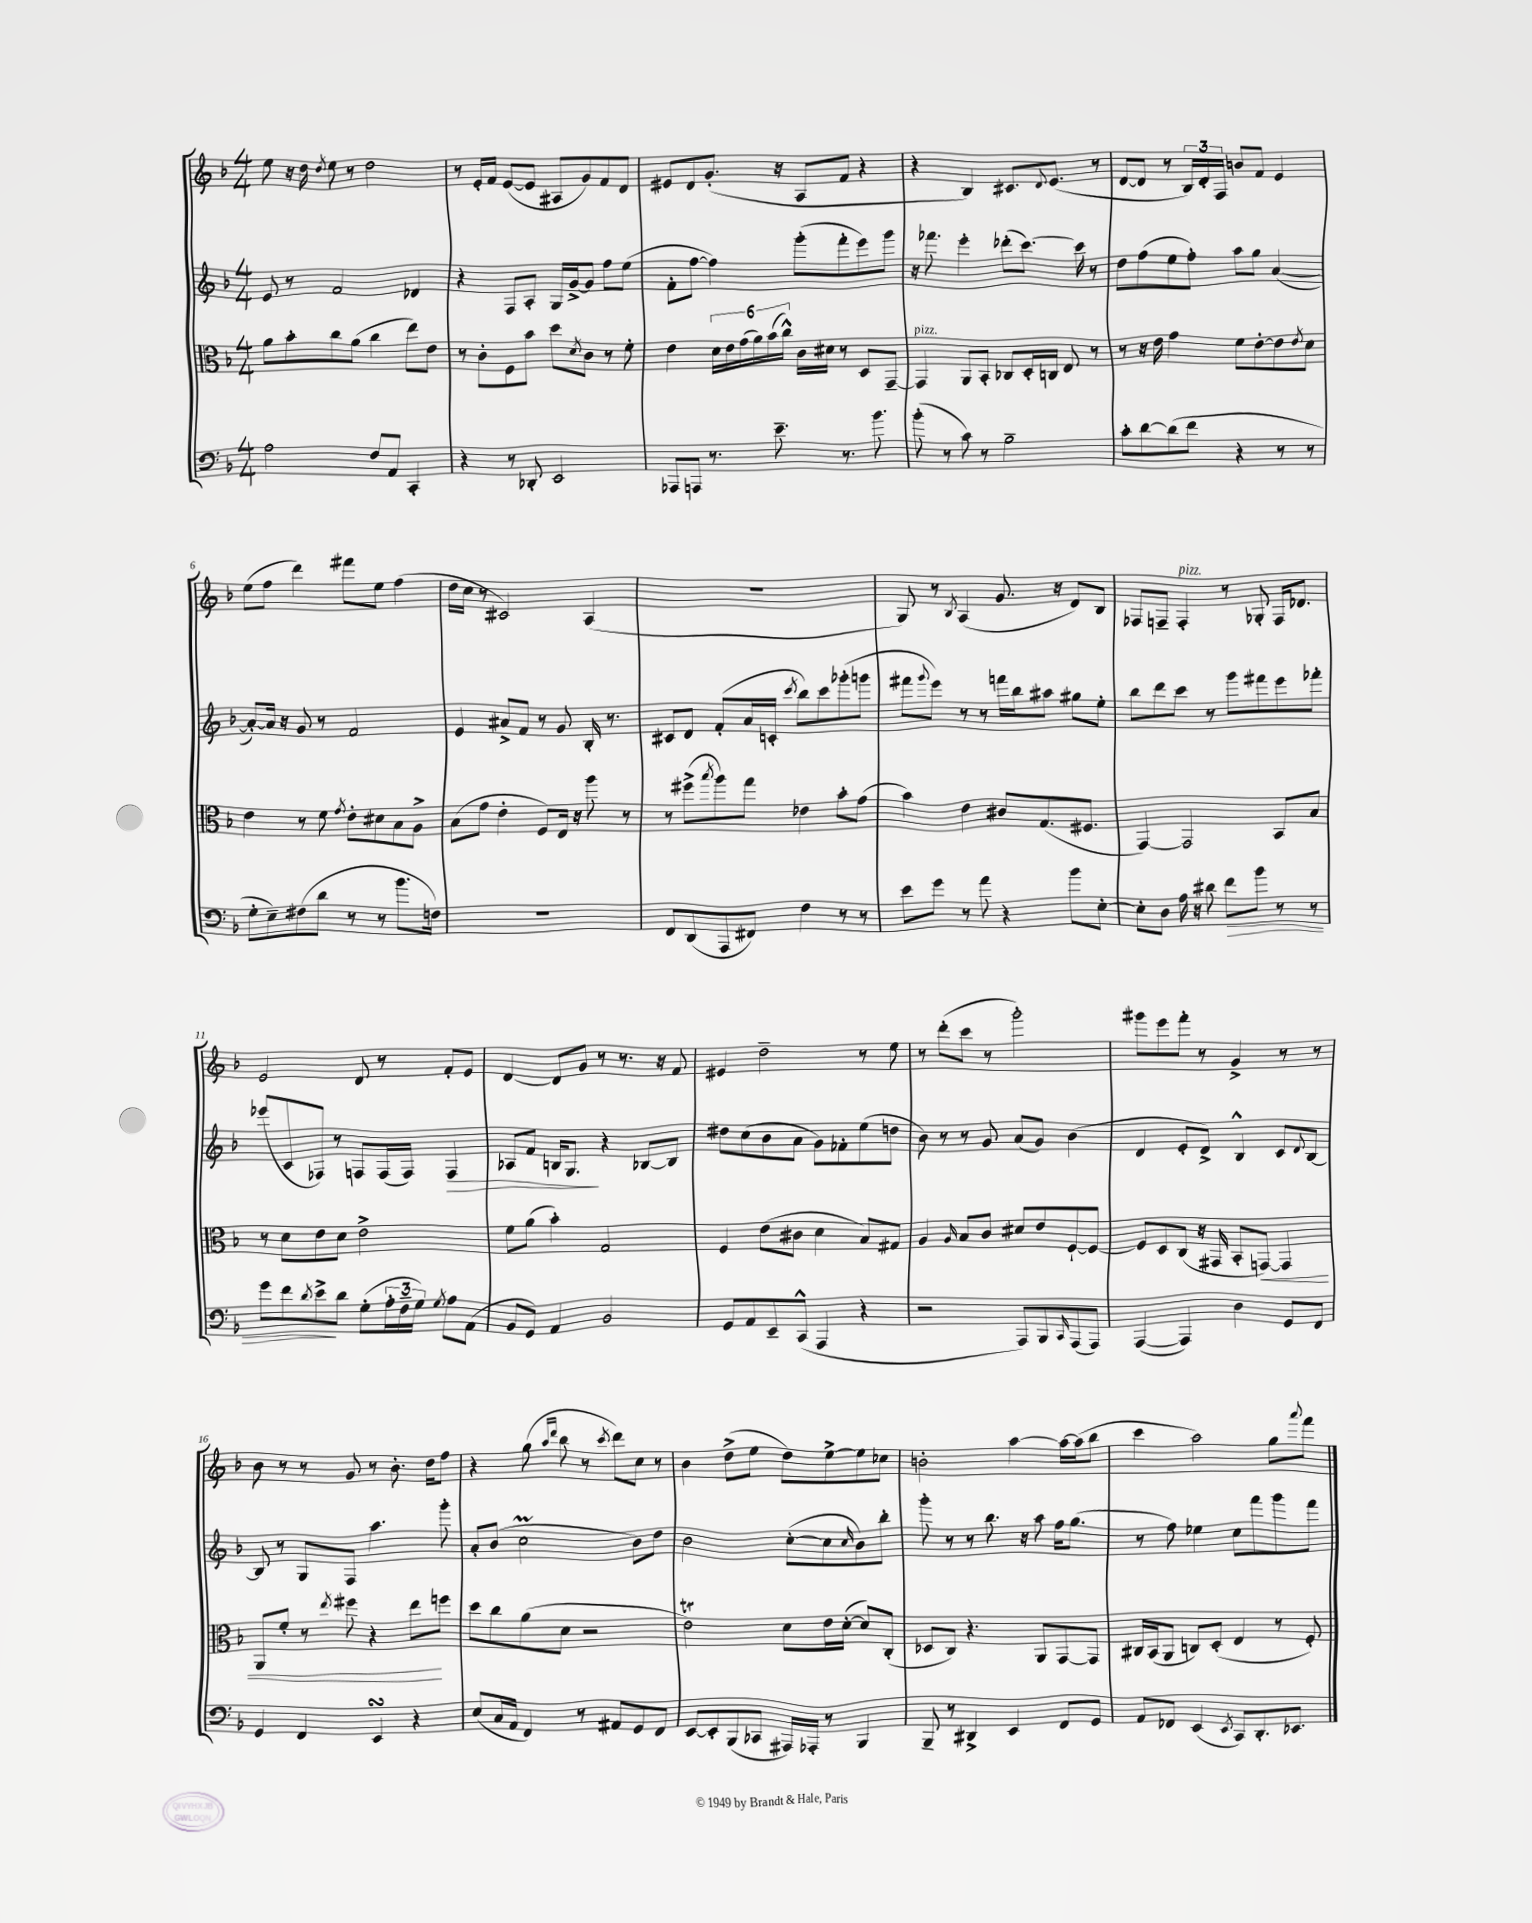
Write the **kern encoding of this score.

**kern	**kern	**kern	**kern
*staff4	*staff3	*staff2	*staff1
*clefF4	*clefC3	*clefG2	*clefG2
*k[b-]	*k[b-]	*k[b-]	*k[b-]
*M4/4	*M4/4	*M4/4	*M4/4
2A\	8a\L	8e/	8ee\
.	8b-'\	8r	16r
.	.	.	16dd\
.	.	.	8qdd/
.	8cc\	2f/	8ee\
.	(8a\J	.	8r
8F/L	4cc\	.	2dd\
8AA/J	.	.	.
4CC'/	8ee\L)	4d-/	.
.	8e\J	.	.
=	=	=	=
4r	8r	4r	8r
.	8c'\L	.	16e'/LL
.	.	.	16f/JJ
8r	8F\	8F/L	([8e/L
8DD-'/	8b-\J	8A'/J	8e/]J
2EE/	8dd\L	16G/LL	8A#/L
.	.	[16g^/J	.
.	8qd/	.	.
.	8c\J	8g/]J	8g/)
.	8r	8ff\L	8f/
.	8f'\	(8ee\J	8d/J
=	=	=	=
8AAA-/L	4e\	8f'\L	8e#/L
8AAA/J	.	[8ff\J	8d/
8.r	24d\LL	4ff\])	(8.g'/J
.	24e\	.	.
.	(24g\	.	.
.	24a\)	.	.
.	(24b-\	.	.
8.e~\	.	.	16r
.	24cc^^\JJ)	.	.
.	16c\LL	(8ggg'\L	8A/L
.	16d#\JJ	.	.
8.r	8r	8fff'\	8f/J
.	8D/L	8eee\)	4r
8.b-\	.	.	.
.	[8GG~/J	8ggg\J	.
=	=	=	=
(8b-'\	4GG/]	16r	4r
.	.	8.fff-\	.
8r	.	.	.
8c\)	8AA/L	4eee'\	4B-/)
8r	8BB-'/J	.	.
2B-~\	8C-/L	(8ddd-'\L	8.c#/L
.	16D'/L	[8.ccc\J)	.
.	.	.	8qqd/
.	16C/JJ	.	(8.e/J
.	8E/	.	.
.	.	16ccc\]	.
.	8r	8r	8r
=	=	=	=
8c'\L	8r	8dd\L	[8d/L
[8d\	16r	(8ff\	8d/]J
.	16e\	.	.
(8d\]	4g\	8ee\	8r
8f\J	.	8ff'\J)	24B-/LL)
.	.	.	24d'/
.	.	.	24F/JJ
4r	8f\L	8aa\L	8b/L
.	[8e'\	8gg\J	8f/J
8r	8e\]	([4a/	4e/
.	8qe/	.	.
8r	8d\J	.	.
=	=	=	=
8G'\L	4e\	8a'/_L)	(8ee\L
8E~\)	.	16a/]Jk	8ff\J
.	.	16r	.
(8F#\	8r	8g/	4ddd\)
8d\J	8f\	8r	.
.	8qg/	.	.
8r	8e'\L	2f/	8fff#\L
8r	8d#\	.	8ee\J
8.b-\L	8B-\	.	(4ff\
.	8A^\J	.	.
16F\Jk)	.	.	.
=	=	=	=
1r	(8B-\L	4e/	16dd\LL
.	.	.	16cc\JJ
.	8g\J	.	8r
.	4e'\	8a#^/L	2c#/)
.	.	8f/J	.
.	8F/L)	8r	.
.	16E/Jk	8g/	.
.	16r	.	.
.	8aa\	16B-'/	(4A/
.	.	8.r	.
.	8r	.	.
=	=	=	=
8FF/L	8r	8c#/L	1r
(8DD/	(8ff#^\L	8d/J	.
.	8qbb-/	.	.
8AAA/	8aa\)	(8f'/L	.
8FF#/J)	8gg\J	16a/L	.
.	.	16c'/JJ	.
.	.	8qccc/	.
4F\	4e-\	8bb-\L)	.
.	.	8ccc\	.
8r	8b-'\L	(8ggg-'\	.
8r	(8g\J	8ggg\J	.
=	=	=	=
8e\L	4b-\)	8fff#\L	8G/)
.	.	8qqggg/	.
8g\J	.	8eee\J)	8r
.	.	.	8qB-/
8r	4e\	8r	(4A/
8a\	.	8r	.
4r	8c#/L	16fff\LL	8.g/
.	.	16bb-\J	.
.	(8.G/	8aa#\J	.
.	.	.	16r
8b-\L	.	8gg#\L	8d/L)
.	8.F#/J	.	.
[8E'\J	.	8ee'\J	8B-/J
=	=	=	=
8E'\]L	[4GG/)	8bb-\L	8F-/L
8D\J	.	8ddd\	8F~/J
16A\	2GG/]	8ccc\J	4F'/
16r	.	.	.
8d#\	.	8r	.
8f\L	.	8ggg\L	8r
8b-\J	.	8fff#\	8G-'/
8r	8BB-/L	8eee\	16F/LK
.	.	.	8.d-/J
8r	8B-/J	8fff-'\J	.
=	=	=	=
8g\L	8r	(8eee-/L	2e/
8f\	8d\L	8c/	.
8qd/	.	.	.
8e^\	8e\	8F-/J)	.
8d\J	8d\J	8r	.
(8G'\L	2e^\	8F/L	8d/
24A'\L	.	(16F/L	8r
24F~\	.	.	.
.	.	16F/JJ)	.
24G\JJ)	.	.	.
8qG/	.	.	.
8A\L	.	4F/	8f'/L
(8AA\J	.	.	8e/J
=	=	=	=
8BB-/L	8f\L	8A-/L	[4d/
8GG/J)	(8a\J	8f/J	.
4AA/	4b-'\)	16B/LK	8d/]L
.	.	8.G/J	.
.	.	.	8g/J
2BB-/	2G/	4r	8r
.	.	.	8.r
.	.	[8B-/L	.
.	.	.	16r
.	.	8B-/]J	8f/
=	=	=	=
8GG/L	4F/	8dd#\L	4e#/
8AA/	.	(8cc\	.
8EE~/	(8e\L	8b-\	2dd~\
(8CC^^/J	8c#\J	8a\J	.
4AAA/	4d\	8g\L)	.
.	.	8f-'\	.
4r	8B-/L)	(8ee\	8r
.	8G#/J	8dd\J	8ee\
=	=	=	=
2r	4A/	8b-\)	8r
.	.	8r	(8ddd'\L
.	16qqA/	.	.
.	8B-/L	8r	8ccc\J
.	8c/J	8g/	8r
8AAA/L)	8d#/L	(8a/L	2ggg'\)
8BBB-/	8e/	8g/J)	.
16qqCC/	.	.	.
(8AAA/	[8F`/	(4b-\	.
8AAA/J)	8F/_J	.	.
=	=	=	=
([4AAA/	8F/]L	4d/	8ggg#\L
.	8D/	.	8eee\
4AAA/])	(8C/J	8e'/L	8fff'\J
.	16r	8d^/J)	8r
.	16GG#/	.	.
4D\	8BB-'/L	4B-^^/	4g^/
.	[8GG/J)	.	.
8GG/L	4GG/]	8c/L	8r
.	.	8qqd/	.
8FF/J	.	[8B-/J	8r
=	=	=	=
4GG/	8AA/L	8B-/]	8b-\
.	8f'/J	8r	8r
4FF/	8r	8G/L	8r
.	8qee/	.	.
.	8ff#\	8F/J	8g/
4EE/	4r	4.aa\	8r
.	.	.	8.b-'\
4r	8ee\L	.	.
.	.	.	16dd\LK
.	8ff\J	8ggg'\	8ff\J
=	=	=	=
(8E/L	8dd\L	8a'/L	4r
16C/L	8cc\	(8b-/J	.
16AA/JJ	.	.	.
4FF/)	(8a\	2cc\	(8gg\
.	.	.	16qqaa/LL
.	.	.	16qqddd/JJ
.	8d\J	.	8bb-\
8r	2r	.	8r
.	.	.	8qccc/
8AA#/L	.	.	8ddd\L)
8GG/	.	8b-\L)	8cc\J
8FF/J	.	8dd\J	8r
=	=	=	=
[8EE/L	2e\)	2b-\	4b-\
8EE'/]	.	.	.
(8BBB-/	.	.	(8dd^\L
8CC-/J	.	.	8ee\J
16AAA#/LL)	8d\L	([8cc'\L	8dd\L)
16AAA-'/JJ	.	.	.
8r	16e\L	8cc\]	[8ee^\
.	([16d'\JJ	.	.
.	.	16qqcc/	.
4BBB-/	8d/]L)	8b-\)	8ee\]
.	(8C'/J	8bb-'\J	8cc-\J
=	=	=	=
8BBB-~/	8D-/L	8ggg'\	2b'\
8r	8C/J)	8r	.
4DD#^/	4.r	8r	.
.	.	8.bb-\	.
4EE/	.	.	[4aa\
.	.	16r	.
.	8AA/L	8aa\	.
8FF/L	[8GG/	16ff\LK	16aa\_LL
.	.	(8.gg\J	(16aa\]J
8GG/J	8GG/]J	.	8bb-\J
=	=	=	=
8AA/L	16C#/LL	8r	4ccc\
.	(16BB-/J	.	.
8FF-/J	8AA/J	8ff\)	.
(4EE/	8C/L)	4ee-\	2aa\)
.	(8D'/J	.	.
8qEE/	.	.	.
8CC/L)	4E/	8cc\L	.
8.DD'/	.	8fff\	.
.	8r	8ggg\	8gg\L
8.EE-/J	.	.	.
.	.	.	8qqaaa/
.	8F'/)	8fff\J	8fff\J
==	==	==	==
*-	*-	*-	*-
